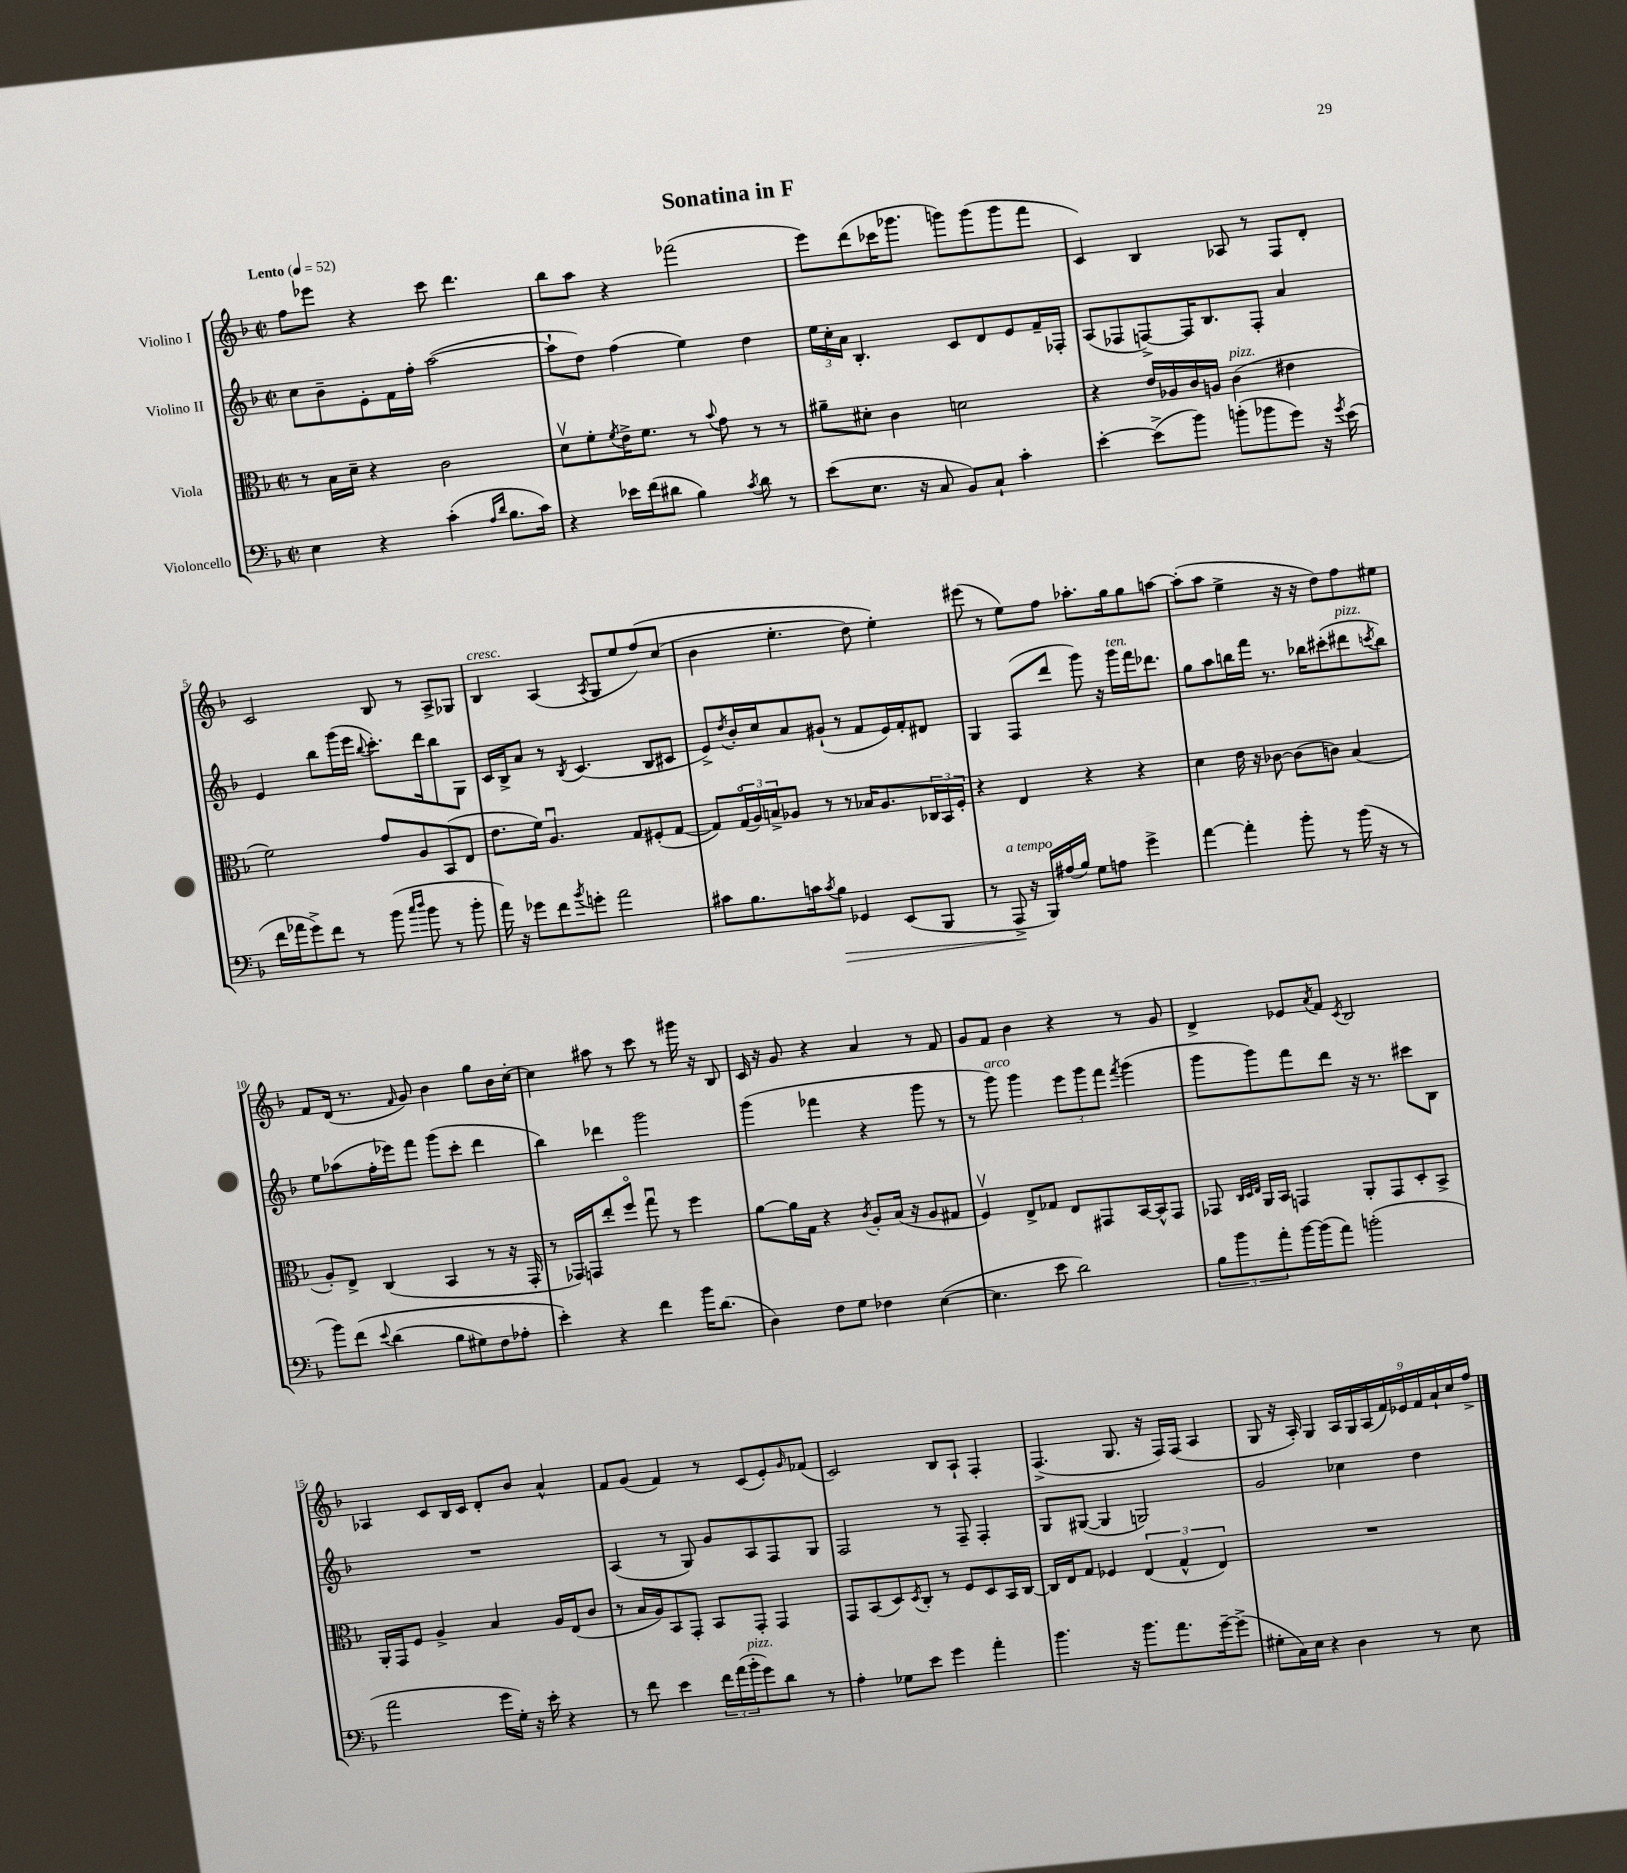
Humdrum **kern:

**kern	**dynam	**kern	**kern	**kern
*part4	*part4	*part3	*part2	*part1
*staff4	*staff4	*staff3	*staff2	*staff1
*I"Violoncello	*	*I"Viola	*I"Violino II	*I"Violino I
*clefF4	*	*clefC3	*clefG2	*clefG2
*k[b-]	*	*k[b-]	*k[b-]	*k[b-]
*M2/2	*	*M2/2	*M2/2	*M2/2
*met(c|)	*	*met(c|)	*met(c|)	*met(c|)
*MM52	*	*MM52	*MM52	*MM52
=1	=1	=1	=1	=1
!	!	!	!	!LO:TX:a:B:t=Lento
4E\	.	8r	8cc\L	8ff\L
.	.	16B-\LL	8b-~\	8eee-X\J
.	.	16d~\JJ	.	.
4r	.	4r	8e'\	4r
.	.	.	16f\L	.
.	.	.	16ff'\JJ	.
(4c'\	.	2c\	([2aa\	8ccc\
.	.	.	.	4.ddd\
16qqA/LL	.	.	.	.
16qqd/JJ	.	.	.	.
8.B-\L	.	.	.	.
16c\Jk)	.	.	.	.
=2	=2	=2	=2	=2
4r	.	8dv\L	8aa`\L]	8bb-\L
.	.	8f'\	8dd\J)	8aa\J
.	.	8qf/	.	.
16e-X\LL	.	16e^\K	(4ff\	4r
(16f\J	.	8.f\J	.	.
8d#X\J	.	.	.	.
4B-\)	.	8r	4ee\)	(2fff-X\
.	.	8qqb-/	.	.
.	.	8g\	.	.
8qc/	.	.	.	.
8d#\	.	8r	4dd\	.
8r	.	8r	.	.
=3	=3	=3	=3	=3
(8e\L	.	8a#X~\L	24ee\LL	8eee\L)
.	.	.	24cc'\	.
.	.	.	24a\JJ	.
8.E\J	.	8d#X'\J	4.B-'/	(8ddd\
.	.	4c\	.	16ccc-X\K
16r	.	.	.	8.ggg-X\J
8C/	.	.	.	.
8BB-/L)	.	2dn\	8c/L	8gggn\L)
8C`/J	.	.	8d/	(8ggg\
4c'\	.	.	8e/	8ggg\
.	.	.	16f~/L	8fff\J
.	.	.	16F-X'/JJ	.
=4	=4	=4	=4	=4
[4e'\	.	4r	(8A/L	4c/)
.	.	.	8F-X/	.
(8e^\L]	.	16e/LL	[8Fn^/)	4B-/
.	.	16A-X/	.	.
8b-\J)	.	16c/	16F/K]	.
.	.	16An/JJ	8.B-/	.
!	!	!LO:TX:a:i:t=pizz.	!	!
(8bn'\L	.	(4c\	.	8A-X/
8b-X\	.	.	8F'/J	8r
8g\J)	.	4e#X\	4a/	8F/L
16r	.	.	.	8d'/J
8qg/	.	.	.	.
(16e\	.	.	.	.
!!LO:LB:g=z
=5	=5	=5	=5	=5
16f\LL	.	2f\)	4e/	2c/
16a-X\J	.	.	.	.
8g^\)	.	.	.	.
8f\J	.	.	8bb-\L	.
8r	.	.	(16ggg\L	.
.	.	.	16eee\JJ	.
.	.	.	8qqbb-/	.
(8b-\	.	8g/L	8.ccc'\L)	8B-/
16qqcc/LL	.	.	.	.
16qqdd/JJ	.	.	.	.
8b-\	.	8A/	.	8r
.	.	.	16ddd\k	.
8r	.	(8BB-/	8bb-\	8A^/L
8b-'\	.	8E/J	8G\J	8G-X/J
=6	=6	=6	=6	=6
!	!	!	!	!LO:TX:a:i:t=cresc.
16a\)	.	8.e\L	16c/LL	4B-/
16r	.	.	16B-^/J	.
8g-X\L	.	.	8a/J	.
.	.	16f\Jk)	.	.
8f\	.	4.Au/	8r	(4A/
8qb-/	.	.	8qB-/	.
8gn'\J	.	.	(4.c/	.
.	.	.	.	8qA/
2a\	.	.	.	8G/L
.	.	8G/L	.	8ee/
.	.	(8F#X'/	8B-/L	(8ff/)
.	.	[8G/J	8c#X/J	(8cc/J
=7	=7	=7	=7	=7
8c#X\L	.	8G/L])	8e^/L)	4b-\
.	.	.	8qdd/	.
8.B-\	.	(24G/L	16b-'/L	.
.	.	24A/)	.	.
.	.	.	16cc/J	.
.	.	24Bn^/J	.	.
.	.	8A-X/J	8a/	4.ee'\
16cn\k	.	.	.	.
8qc/	.	.	.	.
!	!LO:HP:b	!	!	!
8B-\J	>	8r	(8g#X`/J	.
4GG-X/	.	8r	8r	.
.	.	16B-X/KL	8f/L	8dd\)
.	.	8.A-/	.	.
(8EE/L	.	.	16e/L)	4ee'\)
.	.	.	16f'/J	.
8BBB-/J	.	24C-X/L	8d#X/J	.
.	.	24BB-/	.	.
.	.	24F'/JJ	.	.
=8	=8	=8	=8	=8
8r	.	4r	4G/	(8eee#X\
!LO:TX:a:i:t=a tempo	!	!	!	!
8AAA^/	.	.	.	8r
16r	]	4E/	(8F/L	8ee\L)
16BBB-/LL)	.	.	.	.
(16A#X/	.	.	8ddd/J	8ff\J
16B-/JJ)	.	.	.	.
8G\L	.	4r	8ggg\)	8.aa-X'\L
8An\J	.	.	16r	.
!	!	!	!LO:TX:a:i:t=ten.	!
.	.	.	16ggg\LL	16gg\k
4g^\	.	4r	16fff\J	8gg\
.	.	.	8.ddd-X\J	.
.	.	.	.	[8aan\J
=9	=9	=9	=9	=9
[4a\	.	4d\	8gg\L	(8aa'\L]
.	.	.	8aa\	8aa\J
4a'\]	.	16e\	16bbn\L	4ee^\
.	.	16r	16fff\JJ	.
.	.	[8c-X\	8.r	.
8b-'\	.	(8c-\L]	.	16r
.	.	.	16bb-X\KL	16r
8r	.	8cn\J)	(8ccc#X'\	8dd\L)
!	!	!	!LO:TX:a:i:t=pizz.	!
(16b-\	.	(4B-/	8ddd#X\	8ff\
16r	.	.	.	.
.	.	.	8qcccn/	.
8r	.	.	8bb-\J)	8ee#X\J
!!LO:LB:g=z
=10	=10	=10	=10	=10
8b-\L)	.	8A'/L)	8ee\L	8f/L
(8f\J	.	8E^/J	(8aa-X\	(16d/Jk
.	.	.	.	8.r
8qqe/	.	.	.	.
(4d\	.	(4C/	16ff'\L	.
.	.	.	16eee-X\J)	.
.	.	.	.	16qqf/
.	.	.	8fff\J	8g/)
8B-\L	.	4BB-/	(8ggg\L	4b-\
8G#X\)	.	.	8ccc'\J	.
8F\	.	8r	4ddd\	8gg\L
8A-X'\J	.	16r	.	16b-\L
.	.	16GG'/	.	[16cc'\JJ
=11	=11	=11	=11	=11
4e'\)	.	8r	4bb-\)	4cc\]
.	.	16GG-X/LL)	.	.
.	.	16GGn/J	.	.
4r	.	8ee'/	4ddd-X\	8aa#X\
.	.	8ff/J	.	8r
4f\	.	8ggu\	2ggg\	8ccc\
.	.	8r	.	8r
16b-\KL	.	4ff\	.	16ggg#X\
(8.d\J	.	.	.	16r
.	.	.	.	8B-/
=12	=12	=12	=12	=12
4D\)	.	[8a\L	(4ggg\	16c/
.	.	.	.	16r
.	.	16a\L]	.	8g/
.	.	16G\JJ	.	.
8F\L	.	4r	4fff-X\	4r
8G\J	.	.	.	.
.	.	8qc/	.	.
4F-X\	.	8A'/L	4r	4a/
.	.	(16B-/Jk	.	.
.	.	16r	.	.
([4E\	.	8A/L	8ggg\	8r
.	.	8G#X/J	8r	8f/
=13	=13	=13	=13	=13
4.E\]	.	4Fv/)	8r	8g/L
!	!	!	!LO:TX:a:i:t=arco	!
.	.	.	8ggg\)	8f/J
.	.	8E^/L	4ggg\	4b-\
8e\	.	8G-X/J	.	.
2d\)	.	8E/L	12eee\L	4r
.	.	.	12ggg\	.
.	.	8GG#X/	.	.
.	.	.	12fff\J	.
.	.	.	8qfff/	.
.	.	[16BB-/L	(4ggg\	8r
.	.	16BB-^^/J]	.	.
.	.	8GG#/J	.	8g/
=14	=14	=14	=14	=14
12B-\L	.	8GG-X/	8ggg\L	4d^/
12b-\	.	.	.	.
.	.	32qqC/LLL	.	.
.	.	32qqD/	.	.
.	.	32qqE/JJJ	.	.
.	.	16AA/LL	8ggg\)	.
12a'\	.	.	.	.
.	.	16BB-/JJ	.	.
[16b-\L	.	4GGn/	8fff\	8e-X/L
(16b-\J]	.	.	.	.
.	.	.	.	8qa/
8a\J)	.	.	8ddd\J	8f/J
.	.	.	.	8qc/
(2bn'\	.	8AA'/L	16r	2B-/
.	.	.	8.r	.
.	.	8GG/	.	.
.	.	8D'/	8ccc#X\L	.
.	.	8BB-^/J	8B-\J	.
!!LO:LB:g=z
=15	=15	=15	=15	=15
2a\	.	16AA'/LL	1r	4A-X/
.	.	16GG/J	.	.
.	.	8F/J	.	.
.	.	4A^/	.	8c/L
.	.	.	.	16B-/L
.	.	.	.	16c/JJ
16g\LL	.	4B-/	.	8d'/L
16G'\JJ)	.	.	.	.
16r	.	.	.	8b-/J
16e'\	.	.	.	.
4r	.	16A/LL	.	4a^^/
.	.	(16E/J	.	.
.	.	8c/J	.	.
=16	=16	=16	=16	=16
8r	.	8r	(4A/	8f/L
8f\	.	16B-/LL	.	(8g/J
.	.	16A/J)	.	.
4e\	.	8BB-/	8r	4f/)
.	.	8GG'/J	8G/)	.
24f\LL	.	8BB-/L	8g/L	8r
(24a\	.	.	.	.
!LO:TX:a:i:t=pizz.	!	!	!	!
24b-'\J	.	.	.	.
8g\)	.	8GG'/J	8A/	(8c/L
8d\J	.	4GG/	8F/	8e'/)
.	.	.	.	16qqg/
8r	.	.	8G/J	(8f-X/J
=17	=17	=17	=17	=17
4A'\	.	8GG/L	2F/	2c/)
.	.	(8BB-/	.	.
8G-X\L	.	8D/)	.	.
.	.	8qD/	.	.
8e\J	.	8C'/J	.	.
4g\	.	8r	8r	8B-/L
.	.	8F/L	8F~/	8A`/J
4a'\	.	8D/	4F'/	4F'/
.	.	16BB-/L	.	.
.	.	[16C/JJ	.	.
=18	=18	=18	=18	=18
4.b-\	.	16C/LL]	8G/L	(4.F^/
.	.	16E/J	.	.
.	.	8G/J	([8G#X/J	.
.	.	4F-X/	4G#/]	.
16r	.	.	.	8.G/
8.b-\L	.	.	.	.
.	.	(6E/	2Gn/)	.
.	.	.	.	16r
8.a\	.	.	.	16F/LL)
.	.	6G^^/	.	.
.	.	.	.	(16F/JJ
.	.	.	.	4A/
[16g~\k	.	.	.	.
.	.	6E/)	.	.
(8g^\J]	.	.	.	.
=19	=19	=19	=19	=19
8G#X'\L	.	1r	2g/	8G/
16C\L)	.	.	.	16r
16E\JJ	.	.	.	16A'/)
4r	.	.	.	4G/
4D\	.	.	4cc-X\	18A/LL
.	.	.	.	18G/
.	.	.	.	(18A/
.	.	.	.	18f/)
.	.	.	.	18e-X/
8r	.	.	4dd\	.
.	.	.	.	18f/
.	.	.	.	18a`/
8E\	.	.	.	.
.	.	.	.	18cc/
.	.	.	.	18ff^/JJ
==	==	==	==	==
*-	*-	*-	*-	*-
